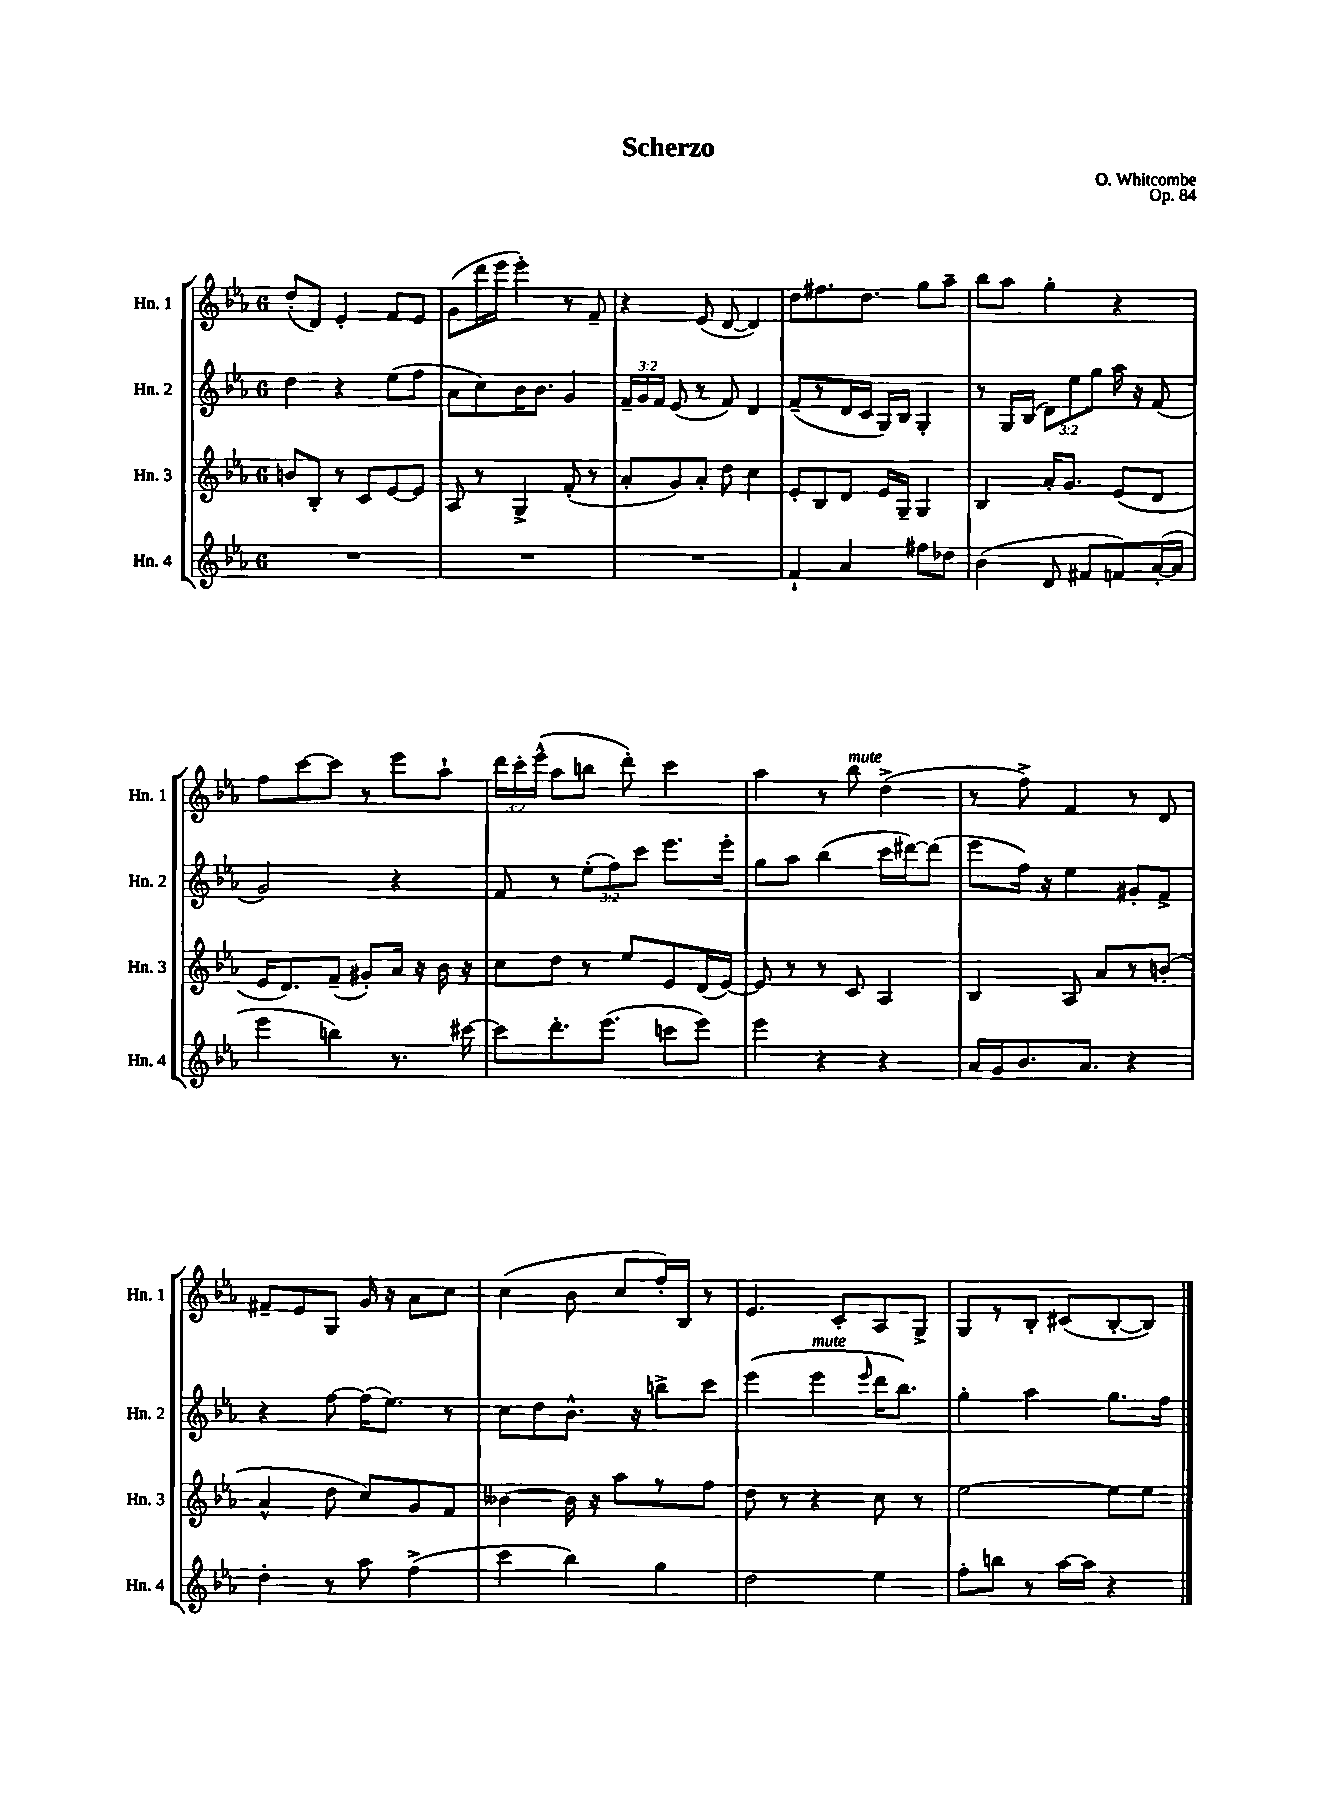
\header { title = "Scherzo" composer = "O. Whitcombe" opus = "Op. 84" }
<<
\new StaffGroup <<
\new Staff = "s0" \with { instrumentName = "Hn. 1" shortInstrumentName = "Hn. 1" } {
    \clef treble \key ees \major \once \override Staff.TimeSignature.style = #'single-digit \time 6/8 \override Staff.TupletNumber.text = #tuplet-number::calc-fraction-text
    \autoBeamOff d''8[-.( d'8]) ees'4-. f'8[ ees'8] |
    g'8[( d'''16 ees'''16] ees'''4-.) r8 f'8-- |
    r4 ees'8( d'8~ d'4) |
    d''8[ fis''8. d''8.] g''8[ aes''8]-- |
    bes''8[ aes''8] g''4-. r4 |
    f''8[ c'''8~ c'''8] r8 ees'''8[ aes''8]-! |
    \tuplet 3/2 { d'''16[ c'''16-. ees'''16]-^( } aes''8[ b''8] d'''8-.) c'''4 |
    aes''4 r8 bes''8^\markup { \italic "mute" } d''4->( |
    r8 f''8->) f'4 r8 d'8 |
    fis'8[-- ees'8 g8] g'16 r16 aes'8[ c''8] |
    c''4( bes'8 c''8[ f''16-.) bes16] r8 |
    ees'4. c'8[-. aes8 g8]-> |
    g8[ r8 bes8]-. cis'8[( bes8~-. bes8]) \bar "|." |
}
\new Staff = "s1" \with { instrumentName = "Hn. 2" shortInstrumentName = "Hn. 2" } {
    \clef treble \key ees \major \once \override Staff.TimeSignature.style = #'single-digit \time 6/8 \override Staff.TupletNumber.text = #tuplet-number::calc-fraction-text
    \autoBeamOff d''4 r4 ees''8[( f''8] |
    aes'8[ c''8) bes'16 bes'8.] g'4 |
    \tuplet 3/2 { f'16[-- g'16 f'16] } ees'8( r8 f'8) d'4 |
    f'8[--( r8 d'16 c'16] g16[) bes16] g4-. |
    r8 g16[ bes16]( \tuplet 3/2 { d'8[) ees''8 g''8] } aes''16 r16 f'8( |
    g'2) r4 |
    f'8 r8 \tuplet 3/2 { ees''8[-.( f''8) c'''8] } ees'''8.[ ees'''16]-. |
    g''8[ aes''8] bes''4( c'''16[ dis'''16~) dis'''8]( |
    ees'''8[ f''16]) r16 ees''4 gis'8[-. f'8]-> |
    r4 f''8~ f''16[( ees''8.]) r8 |
    c''8[ d''8 bes'8.]-^ r16 b''8[-> c'''8] |
    ees'''4( ees'''4^\markup { \italic "mute" } \grace { ees'''16 } d'''16[ bes''8.]) |
    g''4-. aes''4 g''8.[ f''16] \bar "|." |
}
\new Staff = "s2" \with { instrumentName = "Hn. 3" shortInstrumentName = "Hn. 3" } {
    \clef treble \key ees \major \once \override Staff.TimeSignature.style = #'single-digit \time 6/8
    \autoBeamOff b'8[ bes8]-. r8 c'8[ ees'8~ ees'8] |
    aes8 r8 g4-> f'8-.( r8 |
    aes'8[-. g'8) aes'8]-. d''8 c''4 |
    ees'8[-. bes8 d'8] ees'16[ g16]-- g4 |
    bes4 aes'16[-. g'8.] ees'8[( d'8] |
    ees'16[ d'8.) f'8]--( gis'8[-.) aes'16] r16 bes'16 r16 |
    c''8[ d''8] r8 ees''8[ ees'8 d'16( ees'16]~) |
    ees'8 r8 r8 c'8 aes4 |
    bes4 aes8 aes'8[ r8 b'8]-.( |
    aes'4-^ d''8 c''8[) g'8 f'8] |
    beses'4~ beses'16 r16 aes''8[ r8 f''8] |
    d''8 r8 r4 c''8 r8 |
    ees''2~ ees''8[ ees''8] \bar "|." |
}
\new Staff = "s3" \with { instrumentName = "Hn. 4" shortInstrumentName = "Hn. 4" } {
    \clef treble \key ees \major \once \override Staff.TimeSignature.style = #'single-digit \time 6/8
    \autoBeamOff R2. |
    R2. |
    R2. |
    f'4-! aes'4 fis''8[ des''8] |
    bes'4( d'8 fis'8[ f'8) aes'16~-.( aes'16] |
    ees'''4 b''4) r8. cis'''16~ |
    cis'''8[ d'''8.-. ees'''8.]( c'''8[ ees'''8]) |
    ees'''4 r4 r4 |
    aes'16[ g'16 bes'8. aes'8.] r4 |
    d''4-. r8 aes''8 f''4->( |
    c'''4 bes''4) g''4 |
    d''2 ees''4 |
    f''8[-. b''8] r8 aes''16[~ aes''16] r4 \bar "|." |
}
>>
>>
\layout { \context { \Score \remove "Bar_number_engraver" } }
